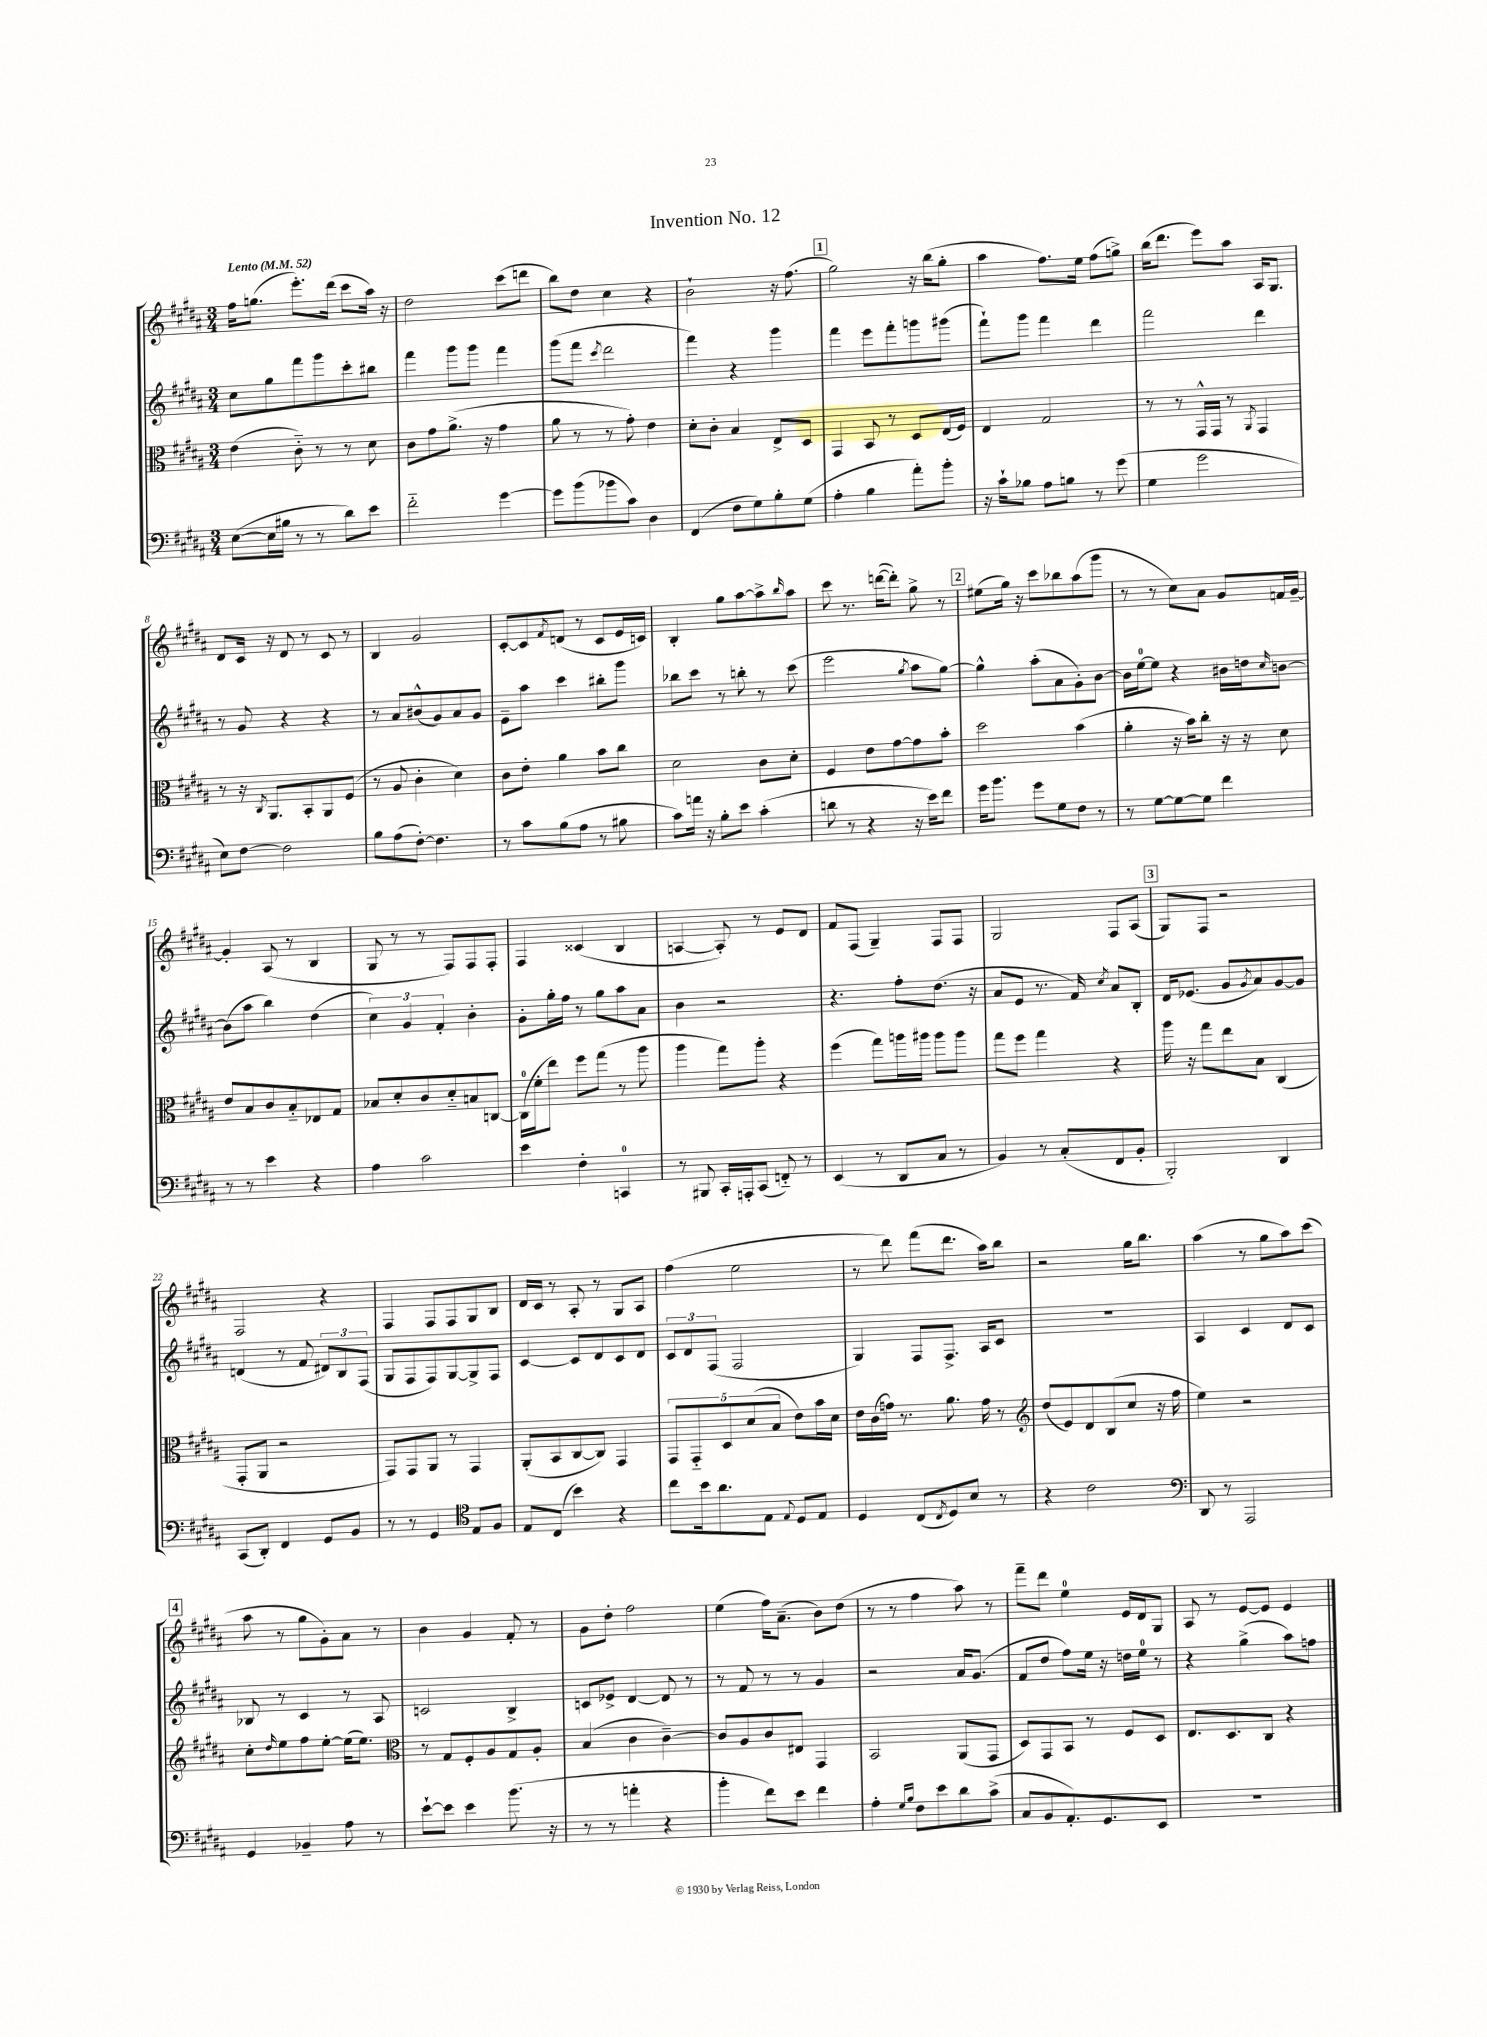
\header { title = "Invention No. 12" }
<<
\new StaffGroup <<
\new Staff = "s0" {
    \clef treble \key b \major \numericTimeSignature \time 3/4 \tempo "Lento" 4 = 52
    fis''16 g''8.( e'''8.-.) dis'''16( cis'''8 ais''16) r16 |
    dis''2 cis'''8( d'''8 |
    b''8) dis''8 cis''4 r4 |
    b'2-! r16 fis''8.( |
    \mark \markup { \box "1" } gis''2) r16 b''16( gis''8-. |
    ais''4 fis''8.) e''16 fis''8( g''8->) |
    b''16( dis'''8. e'''8) ais''8 ais16 gis8. |
    dis'8 cis'16 r16 dis'8 r8 cis'8 r8 |
    b4 gis'2 |
    cis'8~-. cis'8 \acciaccatura { fis'8 } d'8( r8 cis'8 e'16 c'16) |
    b4-. gis''8 ais''8~ ais''8-> \grace { b''16 } ais''8 |
    cis'''8 r8. d'''16~( d'''8-.) gis''8-> r8 |
    \mark \markup { \box "2" } eis''8( gis''16) r16 cis'''8 bes''8 ais''8( gis'''8 |
    r8 r8 cis''8) ais'8 gis'8 f'16 gis'16~-- |
    gis'4-. ais8( r8 b4 |
    gis8 r8 r8 fis8) fis8 fis8-. |
    fis4 cisis'4( b4 |
    a4~ a8-.) r8 e'8 dis'8 |
    fis'8 fis8( gis4--) fis8 fis8 |
    gis2 fis8 ais8( |
    \mark \markup { \box "3" } gis8) fis8 r2 |
    fis2 r4 |
    fis4 fis8 fis8 gis8 b8 |
    dis'16 cis'16 r8 ais8-. r8 gis8 ais8 |
    fis''4( e''2 |
    r8 dis'''8) fis'''8( dis'''8. ais''16) b''8 |
    r2 gis''16 b''8. |
    ais''4( r8 gis''8 ais''8) cis'''8( |
    \mark \markup { \box "4" } ais''8 r8 gis''8 gis'8-.) ais'8 r8 |
    b'4 gis'4 fis'8-. r8 |
    gis'8 dis''8-. fis''2 |
    e''4( fis''16) ais'8.--( b'8) dis''8( |
    r8 r8 fis''4 ais''8) r8 |
    fis'''8-- dis'''8 e''4-0 e'16 dis'16 gis8 |
    ais8 r8 e'8~ e'8 e'4 \bar "|." |
}
\new Staff = "s1" {
    \clef treble \key b \major \numericTimeSignature \time 3/4
    cis''8 gis''8 fis'''8 gis'''8 cis'''8-. bis''8 |
    fis'''4 gis'''8 gis'''8 fis'''4 |
    gis'''8( fis'''8 \acciaccatura { cis'''8 } dis'''2 |
    fis'''4) r4 gis'''4 |
    \mark \markup { \box "1" } fis'''4 e'''8 fis'''8-. g'''8 gis'''8( |
    fis'''8-!) gis'''8 fis'''4 dis'''4 |
    fis'''2 dis'''4 |
    r8 gis'8 r4 r4 |
    r8 ais'8 bis'8-^( gis'8) ais'8 gis'8 |
    e'8-- ais''8 cis'''4 bis''8-. gis'''8 |
    bes''8 cis'''8 r8 b''8-. r8 cis'''8( |
    e'''2 \acciaccatura { gis''8 } ais''8 gis''8~) |
    \mark \markup { \box "2" } gis''4-^ ais''8-.( ais'8 gis'8-.) b'8~ |
    b'16 e''16-0~ e''8 r4 bis'16 d''16 \grace { cis''16 } b'8~ |
    b'8( ais''8 b''4) dis''4( |
    \tuplet 3/2 { cis''4) gis'4 fis'4-. } b'4-. |
    gis'8-. gis''16-. fis''16 r8 gis''8 ais''8 ais'8 |
    b'4 r2 |
    r4. fis''8-. dis''8.( r16 |
    ais'8 e'8 r8. fis'16) \acciaccatura { cis''8 } ais'8 b8-. |
    \mark \markup { \box "3" } dis'16 ees'8.( gis'8 \acciaccatura { gis'8 } ais'8) gis'8~ gis'8 |
    d'4( r8 fis'8 \tuplet 3/2 { dis'8) b8 fis8( } |
    gis8 fis8 fis8) gis8~ gis8-> fis8 |
    cis'4~ cis'8 dis'8 cis'8 dis'8 |
    \tuplet 3/2 { cis'8 dis'8 fis8( } fis2 |
    gis4) fis8 fis8.-> ais16 cis'8 |
    R2. |
    ais4 cis'4 dis'8 cis'8 |
    \mark \markup { \box "4" } bes8 r8 cis'4 r8 ais8 |
    c'2 b4-> |
    c'8 ees'8-> dis'4~ dis'8 r8 |
    r8 fis'8 r8 r8 gis'4 |
    r2 ais'16 gis'8.( |
    fis'8 dis''8 fis''8) e''16 r16 d''16 e''16-0 r8 |
    r4 gis''4->( ais''8) f''8 \bar "|." |
}
\new Staff = "s2" {
    \clef alto \key b \major \numericTimeSignature \time 3/4
    e'4( cis'8-_) r8 r8 dis'8 |
    cis'8 gis'8 ais'8.->( r16 gis'4 |
    ais'8 r8 r8 gis'8-.) e'4 |
    dis'8-. cis'8-. b4 e8-> dis8 |
    \mark \markup { \box "1" } gis,4 b,8 r8 dis8 e16( fis16) |
    e4 gis2 |
    r8 r8 gis,16-^ gis,16 r8 \acciaccatura { ais,8 } gis,4 |
    r8 r16 \acciaccatura { cis8 } ais,8. b,8-. ais,8 fis8( |
    r8 ais8 cis'4-. dis'4) |
    cis'8 e'8-. ais'4 b'8 cis''8 |
    dis'2 cis'8 dis'8-. |
    fis4 e'8 gis'8~ gis'8 b'8-. |
    \mark \markup { \box "2" } dis''2 b'4( |
    ais'4-. r16 b'16) cis''8-. r16 r16 dis'8 |
    e'8 b8 cis'8 b8-_ ees8 gis8 |
    bes8 dis'8-. cis'8 dis'8-_ b8 c8~ |
    c16-0( fis'16-. e''8) fis''8 gis''8( r8 ais''8 |
    ais''4 gis''8) ais''8-. r4 |
    fis''4( gis''8) a''16 ais''16 ais''8 ais''8 |
    gis''8 fis''8 gis''4 r4 |
    \mark \markup { \box "3" } ais''16 r16 gis''8 e''8 b8 cis4( |
    gis,8-. ais,8 r2 |
    gis,8) gis,8 ais,8 r8 gis,4 |
    ais,8-.( b,8 cis8~ cis8) gis,4 |
    \tuplet 5/4 { gis,8 gis,8-_ dis8 dis'8( b8 } e'8) b'16 dis'16 |
    e'16 cis'16( g'16) r8. ais'8. g'16 r8 |
    \clef treble dis''8( e'8) dis'8 b8( cis''8 r16 fis''16 |
    e''4) r2 |
    \mark \markup { \box "4" } cis''8-. \grace { dis''16 } e''8 fis''8 e''8~-. e''16( e''8.) |
    \clef alto r8 gis8 fis8-. ais8 gis8 ais8-. |
    b4( cis'4 cis'4~--) |
    cis'8 ais8 cis'8 eis8 gis,4 |
    b,2 ais,8( gis,8 |
    dis8) gis,8 b,8 r8 fis8 dis8 |
    e8. dis8. cis8 r4 \bar "|." |
}
\new Staff = "s3" {
    \clef bass \key b \major \numericTimeSignature \time 3/4
    e8~( e16 bis16 r8 r8 dis'8) e'8 |
    fis'2-_ gis'4~ |
    gis'8 b'8( bes'8 cis'8) dis4 |
    fis,4( fis8 gis8) b8-. gis8( |
    \mark \markup { \box "1" } ais4-. b4 ais'8-.) b'8-. |
    r16 cis'16-! bes8 ais8 b8 r8 gis'8( |
    gis4 gis'2 |
    e8) fis8~ fis2 |
    b8 ais8( fis8~-.) fis4. |
    r8 cis'8 b8( ais8 r8 bis8 |
    cis'8) a'16 r16 b8-. e'8 cis'4-.( |
    d'8 r8 r4 r16 e'16) fis'8 |
    \mark \markup { \box "2" } gis'16 b'8. gis'8 gis8 fis8 r8 |
    r8 gis8~ gis8~ gis8 fis'4 |
    r8 r8 e'4 r4 |
    ais4 cis'2 |
    e'4 fis4-. c,4-0 |
    r8 bis,,8 cis,16-. a,,16-. cis,8( f,8-_) r8 |
    e,4( r8 dis,8 cis8 r8 |
    b,4) r8 cis8-.( fis,8 b,8-. |
    \mark \markup { \box "3" } b,,2-.) dis,4 |
    cis,8( dis,8-.) fis,4 gis,8 b,8 |
    r8 r8 gis,4 \clef tenor e8 fis8 |
    e8 cis8( b'4) r4 |
    cis''8 b'16 ais'8. e8 \appoggiatura { e8 } dis8 e8 |
    dis4 cis8( \acciaccatura { cis8 } dis8) b8 r8 |
    r4 cis'2 |
    \clef bass dis,8 r8 ais,,2 |
    \mark \markup { \box "4" } gis,4 bes,4-- ais8 r8 |
    e'8~-! e'8 e'4 b'8.( r16 |
    r8 r8 a'4-. r4 |
    b'4-. fis'8) e'8 fis'4 |
    ais4-. \grace { gis16 b16 } fis8 e'8 dis'8 cis'8->( |
    cis8 b,8 ais,8.-.) gis,8. e,8 |
    R2. \bar "|." |
}
>>
>>
